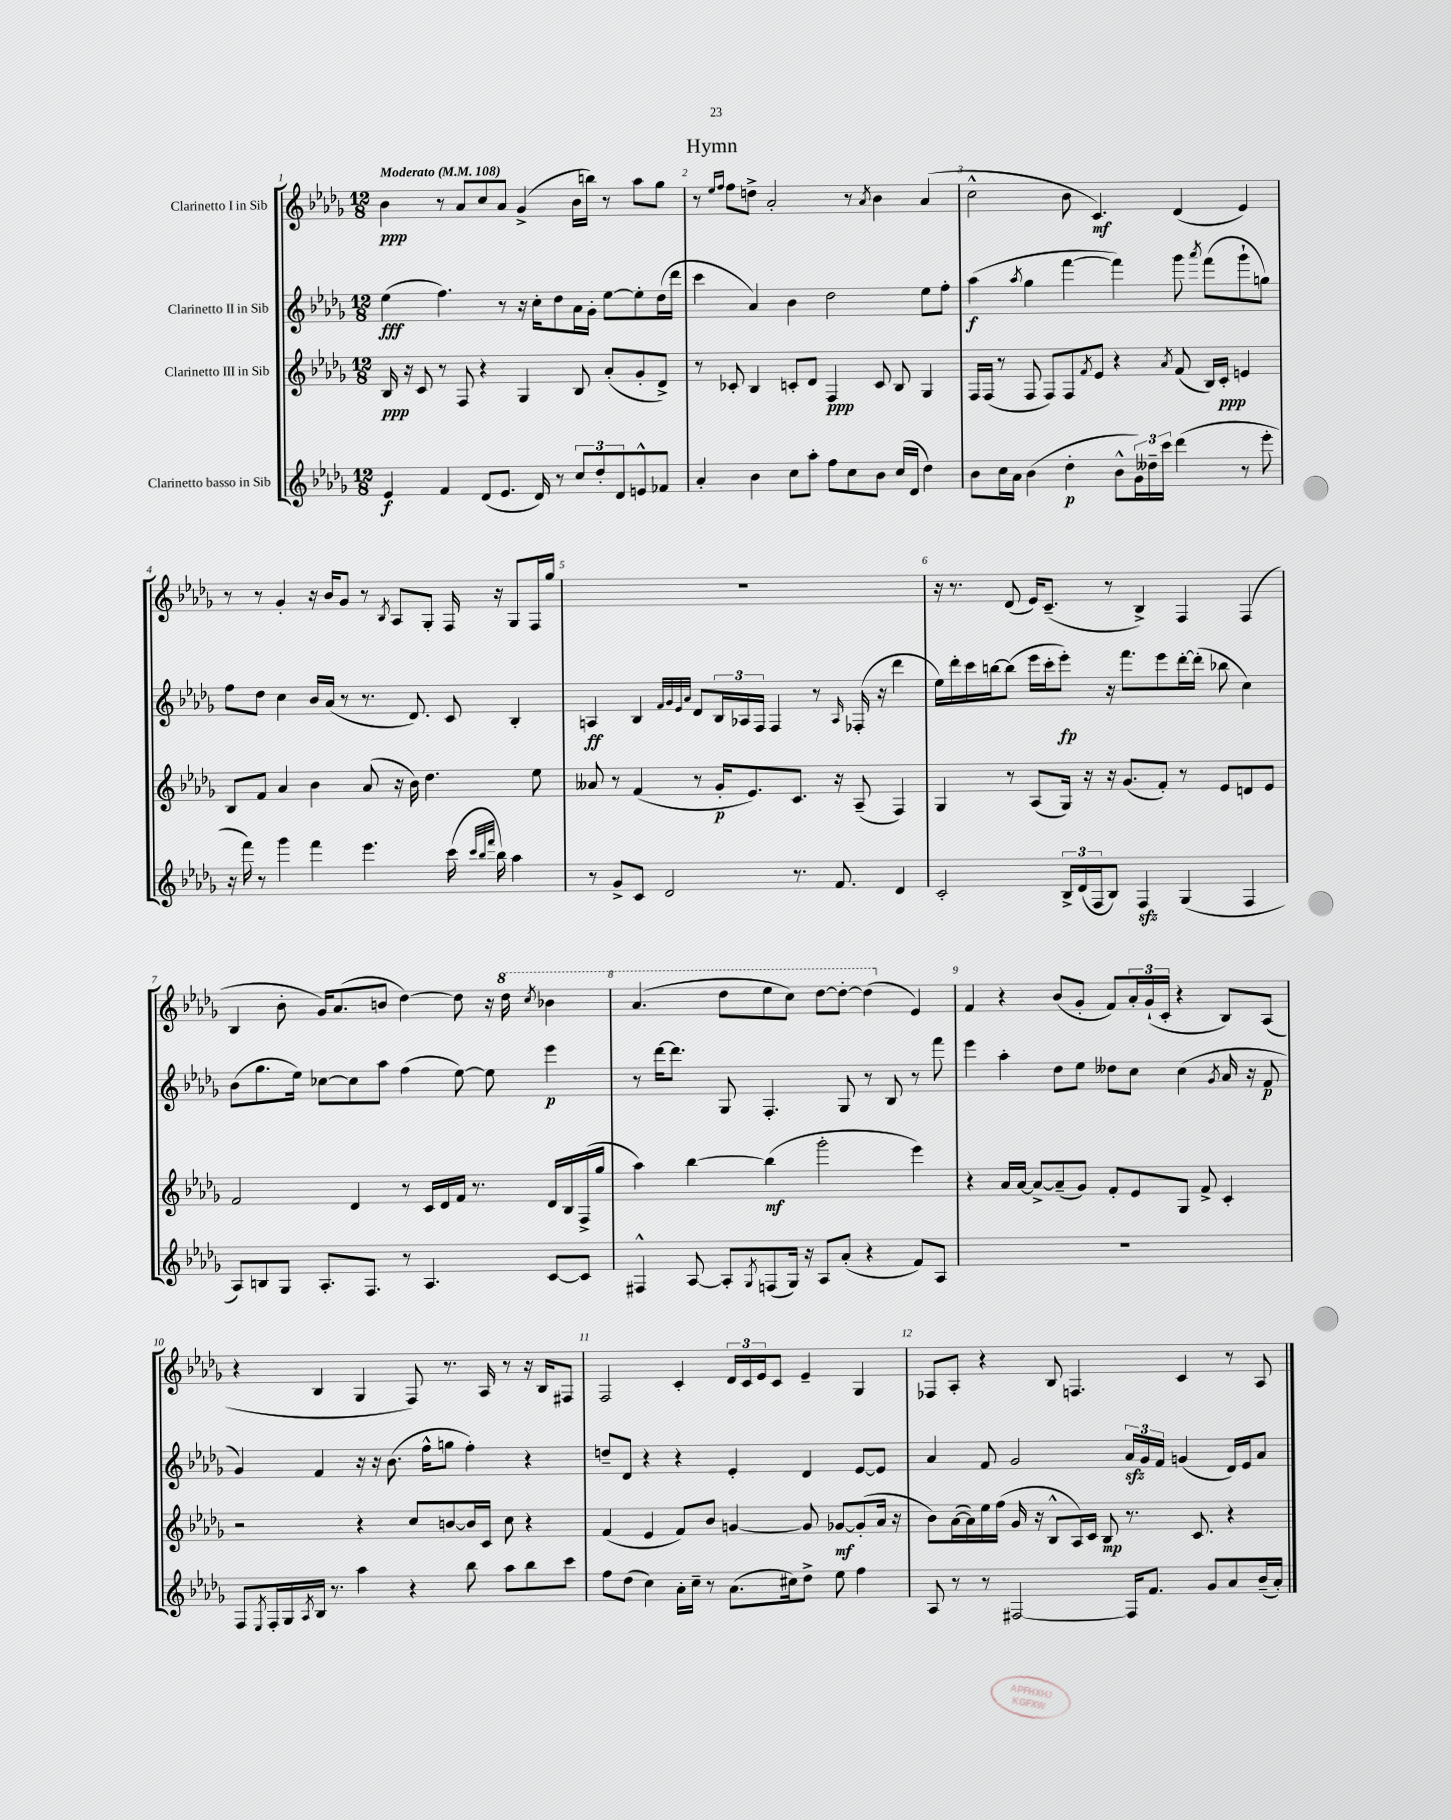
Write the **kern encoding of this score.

**kern	**kern	**kern	**kern
*staff4	*staff3	*staff2	*staff1
*clefG2	*clefG2	*clefG2	*clefG2
*k[b-e-a-d-g-]	*k[b-e-a-d-g-]	*k[b-e-a-d-g-]	*k[b-e-a-d-g-]
*M12/8	*M12/8	*M12/8	*M12/8
*MM108	*MM108	*MM108	*MM108
4e-/	16B-/	(4ee-\	4b-\
.	16r	.	.
.	8c/	.	.
4f/	8r	4.ff\)	8r
.	8F/	.	8a-/L
(8d-/L	4r	.	8cc/
8.e-/J	.	8r	8a-/J
.	4G-/	16r	(4g-^/
16d-/)	.	16cc'\LK	.
8r	.	8dd-\	.
12cc/L	8B-/	16a-\L	16b-\LL
.	.	16g-'\JJ	16bb\JJ)
12dd-'/	.	.	.
.	(8a-'/L	[8ee-\L	8r
12d-/	.	.	.
8e^^/	8g-'/	8ee-'\]	8aa-\L
8f-/J	8d-^/J)	(16dd-\L	8gg-\J
.	.	16ddd-\JJ	.
=	=	=	=
4a-'/	8r	4ccc\	8r
.	.	.	16qqee-/LL
.	.	.	16qqff/JJ
.	8c-'/	.	8ff\L
4b-\	4B-/	4a-/)	8dd^\J
.	.	.	2a-'/
8cc\L	8c'/L	4b-\	.
8aa-'\J	8d-/J	.	.
8ff\L	4F/	2dd-\	.
8cc\	.	.	8r
.	.	.	8qa-/
8b-\J	8c/	.	4b-\
(16cc/LL	8B-/	.	.
16d-/JJ	.	.	.
4dd-\)	4G-/	8ee-\L	(4a-/
.	.	8ff'\J	.
=	=	=	=
8b-\L	16F/LL	(4aa-\	2cc^^\
.	(16F/JJ	.	.
16cc\L	8r	.	.
16a-\JJ	.	.	.
.	.	8qaa-/	.
(4b-\	8F/	4gg-\	.
.	8F/L)	.	.
4dd-'\	8F/	[4fff\	8b-\
.	8qf/	.	.
.	8e-/J	.	4.c/)
8b-^^\L	4r	4fff\])	.
24g-\L)	.	.	.
24dd--~\	.	.	.
24ccc\JJ	.	.	.
.	8qa-/	.	.
(4ddd-\	(8f/	8ggg-\	(4d-/
.	.	8qaaa-/	.
.	16B-/LL)	(8fff\L	.
.	16c'/JJ	.	.
8r	4e/	8ggg-`\	4e-/)
8eee-'\	.	8gg\J)	.
=	=	=	=
16r	8B-/L	8ff\L	8r
16fff\)	.	.	.
8r	8f/J	8dd-\J	8r
4ggg-\	4a-/	4cc\	4g-'/
4fff\	4b-\	16b-/LL	16r
.	.	(16a-/JJ	16b-/LK
.	.	8r	8g-/J
4.eee-\	(8a-/	8.r	8r
.	.	.	8qB-/
.	16r	.	8A-/L
.	16b-\)	8.d-/)	.
.	4.dd-\	.	8G-'/J
(16ccc\	.	8c/	16F/
32qqccc/LLL	.	.	.
32qqbb-/	.	.	.
32qqfff/JJJ	.	.	.
16bb-\)	.	.	16r
4aa-\	.	4B-'/	8G-/L
.	8ee-\	.	16F/L
.	.	.	16gg-/JJ
=	=	=	=
8r	8a--/	4A/	1.r
8g-^/L	8r	.	.
8c/J	(4f/	4B-/	.
2d-/	.	.	.
.	.	32qqf/LLL	.
.	.	32qqg-/	.
.	.	32qqe-/	.
.	.	32qqa-/JJJ	.
.	8r	8d-/L	.
.	16g-'/LK	24B-/L	.
.	.	24A-/	.
.	8.e-/)	.	.
.	.	24F/JJ	.
.	.	4F/	.
8.r	8.c/J	.	.
.	.	8r	.
8.f/	16r	.	.
.	.	16qqA-/	.
.	(8A-~/	(16F-'/	.
.	.	16r	.
4d-/	4F/)	4ddd-\	.
=	=	=	=
2c'/	4G-/	16ee-\LL)	16r
.	.	16ddd-'\	8.r
.	.	16ccc\	.
.	.	[16bb\J	.
.	8r	(8bb\]J	(8d-/
.	(8A-/L	16eee-\LL	16e-/LK)
.	.	16ccc'\J	(8.c~/J
24B-^/LL	16G-/Jk)	8eee-'\J)	.
(24d-/	.	.	.
.	16r	.	.
24F/J	.	.	.
8B-/J)	16r	16r	8r
.	(8.g-/L	8.fff\L	.
4F/	.	.	4B-^/)
.	8f'/J)	8eee-\	.
(4G-/	8r	[16ddd-'\L	4F/
.	.	(16ddd-'\]JJ	.
.	8e-/L	8bb-\	.
4F/	8d/	4cc\)	(4F/
.	8e-/J	.	.
=	=	=	=
8A-/L)	2f/	(8b-\L	4B-/
8B/	.	8.gg-\	.
8G-/J	.	.	8b-'\
.	.	16ee-\Jk)	.
8.A-'/L	.	[8cc-\L	16g-/LK)
.	.	.	(8.a-/
.	4d-/	8cc-\]	.
8.F/J	.	.	.
.	.	8aa-\J	8b/J
8r	8r	(4ff\	[4dd-\)
4.A-/	16c/LL	.	.
.	16d-/	.	.
.	16f/JJ	[8ee-\)	8dd-\]
.	8.r	.	.
.	.	8ee-\]	16r
.	.	.	16ddd-\
.	.	.	8qccc/
[8c/L	16d-/LL	4eee-\	4bb-\
.	16B-/	.	.
8c/]J	(16F^/	.	.
.	16gg-/JJ	.	.
=	=	=	=
4F#^^/	4aa-\)	8r	(4.aa-/
.	.	[16ddd-\LK	.
.	.	8.ddd-\]J	.
[8A-/	[4bb-\	.	.
8A-'/]L	.	8G-/	8ddd-\L
8qG-/	.	.	.
(8F/	(4bb-\]	4.F'/	8eee-\
16G-/Jk)	.	.	8ccc\J)
16r	.	.	.
8A-/L	2ggg-'\	.	[8ddd-\L
(8a-'/J	.	8G-/	8ddd-'\_J
4r	.	8r	(4ddd-\]
.	.	8B-/	.
8f/L)	4eee-\)	8r	4e-/)
8A-/J	.	8fff\	.
=	=	=	=
1.r	4r	4eee-\	4f/
.	16a-/LL	4aa-'\	4r
.	[16a-/JJ	.	.
.	8a-^/_L	.	.
.	(8a-~/]	8dd-\L	(8b-/L
.	8g-/J)	8ee-\J	8g-'/J
.	8f'/L	8dd--\L	8f/L)
.	8e-/	8cc\J	24a-'/L
.	.	.	(24g-`/
.	.	.	24c'/JJ
.	8G-/J	(4cc\	4r
.	8f^/	.	.
.	.	8qg-/	.
.	4c'/	16a-/	8B-/L)
.	.	16r	.
.	.	8f/	(8A-/J
=	=	=	=
8F/L	2r	4g-/)	4r
8qE-/	.	.	.
16F'/L	.	.	.
16G-/	.	.	.
8qA-/	.	.	.
16B-/JJ	.	4f/	4B-/
8.r	.	.	.
4aa-\	4r	16r	4G-/
.	.	16r	.
.	.	(8.b-\	.
4r	8cc/L	.	8F/)
.	.	16ff^^\LK	.
.	[8b/	8gg\J	8.r
8bb-\	16b/]L	4ff'\)	.
.	16c/JJ	.	16A-/
8aa-\L	8cc\	.	8r
8bb-\	4r	4r	16r
.	.	.	16B-/LK
8ccc\J	.	.	8F#/J
=	=	=	=
8ff\L	(4f/	8dd~/L	2F/
(8dd-\J	.	8d-/J	.
4cc\)	4e-/	4r	.
16a-'\LL	8f/L)	4r	4c'/
16cc~\JJ	.	.	.
8r	8b-/J	.	.
(8.a-\L	[4g/	4e-'/	24d-/LL
.	.	.	24c/
.	.	.	24e-/J
.	.	.	8c/J
16cc#\k)	.	.	.
8dd-^\J	8g/]	4d-/	4e-~/
8ee-\	[8g-/L	.	.
4ff\	(8g-'/]	[8e-/L	4G-/
.	16a-/Jk	8e-/]J	.
.	16r	.	.
=	=	=	=
8A-/	8b-\L)	4a-/	8F-/L
8r	([16a-\L	.	8A-'/J
.	16a-\])	.	.
8r	16ee-\	8f/	4r
.	(16ff\JJ	.	.
[2F#/	16g-/	2g-/	.
.	16r	.	.
.	8B-^^/L	.	8B-/
.	16A-/L)	.	4.F/
.	16c/JJ	.	.
.	8B-/	.	.
16F#/]LK	8.r	24a-/LL	.
.	.	24g-/	.
8.f/J	.	.	.
.	.	24f/JJ	.
.	.	(4g/	4c/
.	8.c/	.	.
8g-/L	.	.	.
8a-/	4r	16d-/LL)	8r
.	.	16e-/J	.
(16b-~/L	.	8a-/J	8A-/
16a-'/JJ)	.	.	.
==	==	==	==
*-	*-	*-	*-
